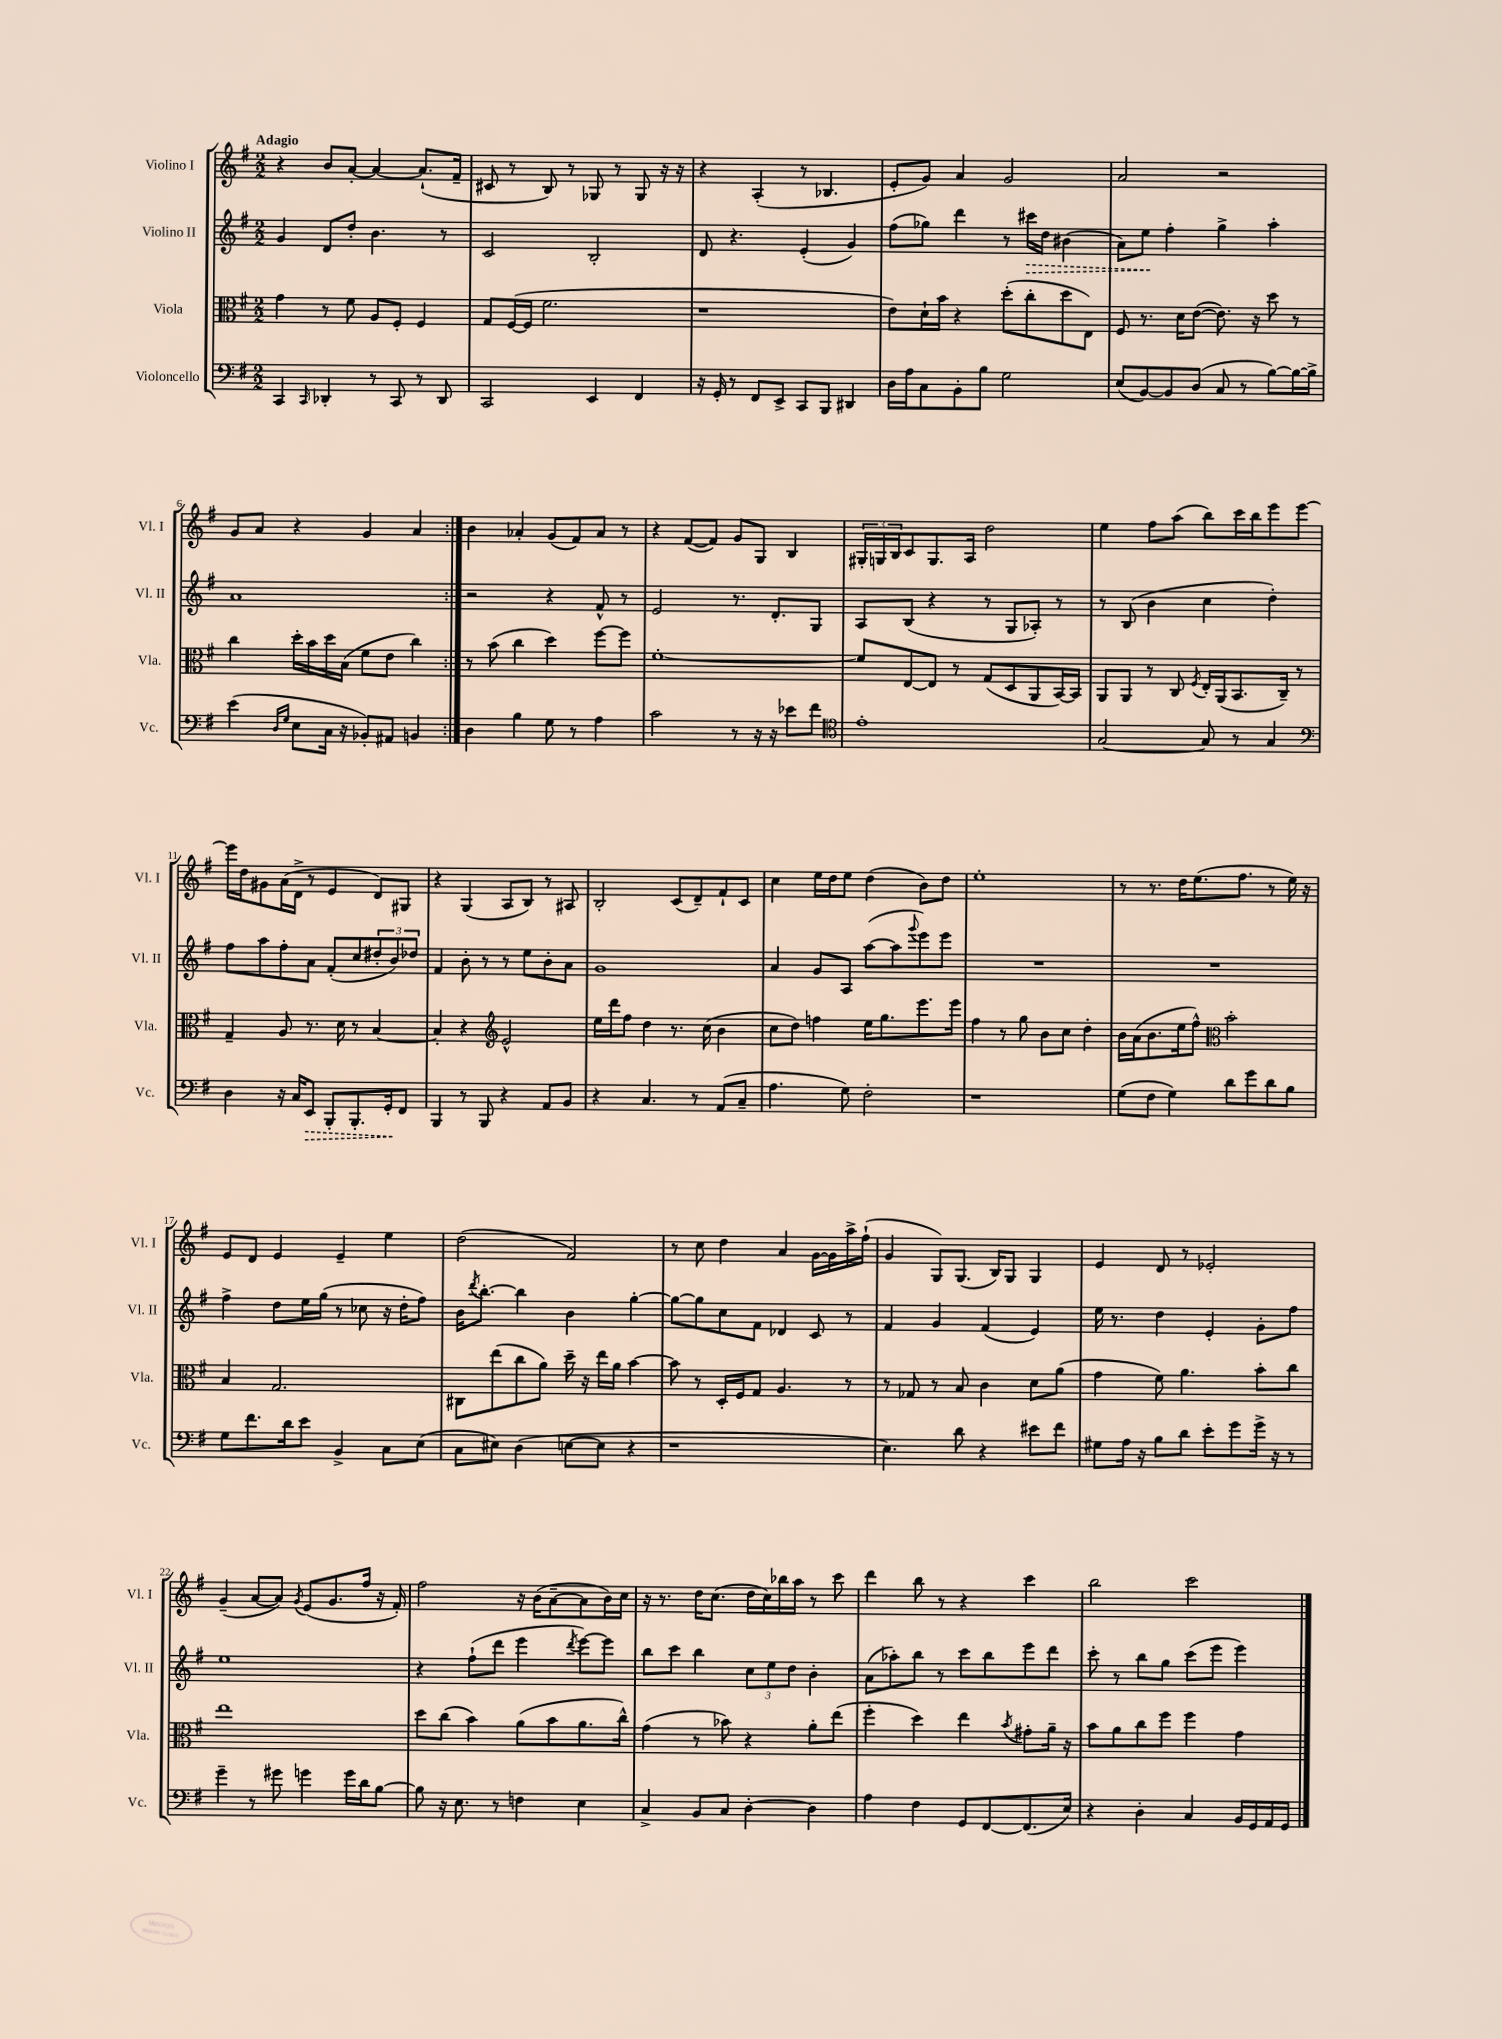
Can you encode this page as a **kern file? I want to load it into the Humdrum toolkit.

**kern	**dynam	**kern	**kern	**dynam	**kern
*part4	*part4	*part3	*part2	*part2	*part1
*staff4	*staff4	*staff3	*staff2	*staff2	*staff1
*I"Violoncello	*	*I"Viola	*I"Violino II	*	*I"Violino I
*I'Vc.	*	*I'Vla.	*I'Vl. II	*	*I'Vl. I
*clefF4	*	*clefC3	*clefG2	*	*clefG2
*k[f#]	*	*k[f#]	*k[f#]	*	*k[f#]
*M2/2	*	*M2/2	*M2/2	*	*M2/2
=1	=1	=1	=1	=1	=1
!	!	!	!	!	!LO:TX:a:B:t=Adagio
4CC/	.	4g\	4g/	.	4r
16qqCC/	.	.	.	.	.
4DD-X'/	.	8r	8d/L	.	8b/L
.	.	8f#\	8dd'/J	.	[8a'/J
8r	.	8A/L	4.b\	.	4a/_
8CC/	.	8F#'/J	.	.	.
8r	.	4F#/	.	.	(8.a`/L]
8DD-/	.	.	8r	.	.
.	.	.	.	.	16f#~/Jk
=2	=2	=2	=2	=2	=2
2CC/	.	8G/L	2c/	.	8c#X/
.	.	([16F#/L	.	.	8r
.	.	16F#/JJ]	.	.	.
.	.	2.f#\	.	.	8B/)
.	.	.	.	.	8r
4EE/	.	.	2B'/	.	8G-X/
.	.	.	.	.	8r
4FF#/	.	.	.	.	8G-/
.	.	.	.	.	16r
.	.	.	.	.	16r
=3	=3	=3	=3	=3	=3
16r	.	1r	8d/	.	4r
16GG'/	.	.	.	.	.
8r	.	.	4.r	.	.
8FF#/L	.	.	.	.	(4A'/
8EE^/J	.	.	.	.	.
8CC/L	.	.	(4e'/	.	8r
8BBB/J	.	.	.	.	4.B-X/
4DD#X/	.	.	4g/)	.	.
=4	=4	=4	=4	=4	=4
16D\LL	.	8e\L)	(8ff#\L	.	8e'/L
16A\J	.	.	.	.	.
8C\	.	16d`\L	8gg-X\J)	.	8g/J)
.	.	16b\JJ	.	.	.
8BB'\	.	4r	4ddd\	.	4a/
8B\J	.	.	.	.	.
2G\	.	(8dd'\L	8r	.	2g/
!	!	!	!	!LO:HP:b	!
.	.	8cc'\	16ccc#X\LL	>	.
.	.	.	16dd\JJ	.	.
.	.	8dd\	(4b#X\	.	.
.	.	8E\J)	.	.	.
=5	=5	=5	=5	=5	=5
(8E/L	.	8F#/	8a\L)	.	2a/
[8BB/)	.	8.r	8ee\J	.	.
8BB/]	.	.	4ff#'\	]	.
.	.	16d\KL	.	.	.
(8D/J	.	([8e\J	.	.	.
8C/	.	8.e\])	4gg^\	.	2r
8r	.	.	.	.	.
.	.	16r	.	.	.
[8B\L)	.	8dd\	4aa'\	.	.
16B\L_	.	8r	.	.	.
16B^\JJ]	.	.	.	.	.
!!LO:LB:g=z
=6	=6	=6	=6	=6	=6
(4e\	.	4cc\	1a	.	8g/L
.	.	.	.	.	8a/J
16qqD/LL	.	.	.	.	.
16qqG/JJ	.	.	.	.	.
8E\L	.	16dd'\LL	.	.	4r
.	.	16b\	.	.	.
16C\Jk	.	16dd\	.	.	.
16r	.	(16B\JJ	.	.	.
8BB-X'/L)	.	8f#\L	.	.	4g/
8AA#X/J	.	8e\J	.	.	.
4BBn/	.	4cc\)	.	.	4a/
=7:|!	=7:|!	=7:|!	=7:|!	=7:|!	=7:|!
4D\	.	8r	2r	.	4b\
.	.	(8b\	.	.	.
4B\	.	4cc\	.	.	4a-X'/
8G\	.	4dd\)	4r	.	(8g/L
8r	.	.	.	.	8f#/)
4A\	.	[8ff#\L	8f#^^/	.	8a-/J
.	.	8ff#\J]	8r	.	8r
=8	=8	=8	=8	=8	=8
2c\	.	[1f#'	2e/	.	4r
.	.	.	.	.	([8f#/L
.	.	.	.	.	8f#/J])
8r	.	.	8.r	.	8g/L
16r	.	.	.	.	8G/J
16r	.	.	8.d'/L	.	.
8e-X\L	.	.	.	.	4B/
8f#\J	.	.	8G/J	.	.
=9	=9	=9	=9	=9	=9
*clefC4	*	*	*	*	*
1e'	.	8f#/L]	8A/L	.	24G#X'/LL
.	.	.	.	.	24Gn/
.	.	.	.	.	24B/J
.	.	[8E/	(8B/J	.	8c/
.	.	8E/J]	4r	.	8.G/
.	.	8r	.	.	.
.	.	.	.	.	16A/Jk
.	.	(8G/L	8r	.	2dd\
.	.	8D/	8G/L	.	.
.	.	8AA/	8A-X'/J)	.	.
.	.	[16BB/L)	8r	.	.
.	.	16BB/JJ]	.	.	.
=10	=10	=10	=10	=10	=10
[2G/	.	8AA/L	8r	.	4ee\
.	.	8AA/J	(8B/	.	.
.	.	8r	4b\	.	8ff#\L
.	.	8C/	.	.	(8aa\J
.	.	8qF#/	.	.	.
8G/]	.	16E'/LL	4cc\	.	8bb\L)
.	.	(16AA/J	.	.	.
8r	.	8.BB/	.	.	16ccc\L
.	.	.	.	.	16bb\J
4G/	.	.	4dd'\)	.	8eee\
.	.	16C~/Jk)	.	.	.
.	.	8r	.	.	[8eee\J
!!LO:LB:g=z
=11	=11	=11	=11	=11	=11
*clefF4	*	*	*	*	*
4D\	.	4G~/	8ff#\L	.	16eee\LL]
.	.	.	.	.	16dd\J
.	.	.	8aa\	.	8g#X\
16r	.	8A/	8ff#'\	.	(16a\L
16C/KL	.	.	.	.	16d^\JJ
!	!LO:HP:b	!	!	!	!
8EE/J	>	8.r	8a\J	.	8r
8BBB'/L	.	.	(8f#'/L	.	4e/
.	.	16d\	.	.	.
8.BBB'/	.	8r	8cc/	.	.
.	.	[4B/	12dd#X'/	.	8d/L)
16GG'/k	.	.	.	.	.
.	.	.	12b/)	.	.
8FF#/J	]	.	.	.	8G#X/J
.	.	.	12dd-X/J	.	.
=12	=12	=12	=12	=12	=12
4BBB/	.	4B'/]	4f#/	.	4r
8r	.	4r	8b'\	.	(4G/
8BBB/	.	.	8r	.	.
*	*	*clefG2	*	*	*
4r	.	2e^^/	8r	.	8A/L
.	.	.	8ee\L	.	8B/J)
8AA/L	.	.	8b'\	.	8r
8BB/J	.	.	8a\J	.	8A#X/
=13	=13	=13	=13	=13	=13
4r	.	16ee\LL	1g	.	2B'/
.	.	16ddd\J	.	.	.
.	.	8ff#\J	.	.	.
4.C/	.	4dd\	.	.	.
.	.	8.r	.	.	(8c/L
8r	.	.	.	.	8d~/)
.	.	(16cc\	.	.	.
(8AA/L	.	4b\	.	.	8f#`/
8C~/J	.	.	.	.	8c/J
=14	=14	=14	=14	=14	=14
4.A\	.	8cc\L	4a/	.	4cc\
.	.	8dd\J)	.	.	.
.	.	4ffn\	8g/L	.	16ee\LL
.	.	.	.	.	16dd\J
8G\)	.	.	8A/J	.	8ee\J
2F#'\	.	16ee\KL	([8aa\L	.	(4dd\
.	.	8.gg\	.	.	.
.	.	.	8aa\]	.	.
.	.	.	8qqggg/	.	.
.	.	8.eee\	8eee\)	.	8b\L)
.	.	.	8eee\J	.	8dd\J
.	.	16eee\Jk	.	.	.
=15	=15	=15	=15	=15	=15
1r	.	4ff#\	1r	.	1ee'
.	.	8r	.	.	.
.	.	8gg\	.	.	.
.	.	8b\L	.	.	.
.	.	8cc\J	.	.	.
.	.	4dd'\	.	.	.
=16	=16	=16	=16	=16	=16
(8G\L	.	16b\LL	1r	.	8r
.	.	(16a\J	.	.	.
8F#\J	.	8.b\	.	.	8.r
4G\)	.	.	.	.	.
.	.	16ee\k	.	.	16dd\KL
.	.	8ff#^^\J)	.	.	(8.ee\
*	*	*clefC3	*	*	*
8d\L	.	2b'\	.	.	.
.	.	.	.	.	8.ff#\J
8g\	.	.	.	.	.
8d\	.	.	.	.	8r
8B\J	.	.	.	.	16ee\)
.	.	.	.	.	16r
!!LO:LB:g=z
=17	=17	=17	=17	=17	=17
8G\L	.	4B/	4ff#^\	.	8e/L
8.f#\	.	.	.	.	8d/J
.	.	2.G/	8dd\L	.	4e/
16d\k	.	.	.	.	.
8e\J	.	.	16ee\L	.	.
.	.	.	(16gg\JJ	.	.
4BB^/	.	.	8r	.	4e~/
.	.	.	8cc-X\	.	.
8C\L	.	.	16r	.	4ee\
.	.	.	16dd'\KL	.	.
(8E\J	.	.	8ff#\J)	.	.
=18	=18	=18	=18	=18	=18
8C\L	.	8C#X\L	16b\KL	.	(2dd\
.	.	.	8qddd/	.	.
.	.	.	[8.bb'\J	.	.
8E#X\J)	.	(8ee\	.	.	.
(4D\	.	8cc\	4bb\]	.	.
.	.	8a\J)	.	.	.
[8En\L	.	16dd~\	4b\	.	2f#/)
.	.	16r	.	.	.
8E\J]	.	16ee\LL	.	.	.
.	.	16a\JJ	.	.	.
4r	.	[4b\	[4gg'\	.	.
=19	=19	=19	=19	=19	=19
1r	.	8b\]	8gg\L_	.	8r
.	.	8r	8gg\]	.	8cc\
.	.	16D'/LL	8cc\	.	4dd\
.	.	16F#/J	.	.	.
.	.	8G/J	8f#\J	.	.
.	.	4.A/	4d-X/	.	4a/
.	.	.	8c/	.	[16g\LL
.	.	.	.	.	16g\]
.	.	8r	8r	.	16aa^\
.	.	.	.	.	(16ff#`\JJ
=20	=20	=20	=20	=20	=20
4.E\)	.	8r	4f#/	.	4g/
.	.	8G-X/	.	.	.
.	.	8r	4g/	.	8G/L)
8d\	.	8B/	.	.	(8.G/J
4r	.	4c\	(4f#/	.	.
.	.	.	.	.	16B/KL)
.	.	.	.	.	8G/J
8e#X\L	.	8d\L	4e/)	.	4G/
8f#\J	.	(8a\J	.	.	.
=21	=21	=21	=21	=21	=21
8G#X\L	.	4g\	16ee\	.	4e/
.	.	.	8.r	.	.
16A\Jk	.	.	.	.	.
16r	.	.	.	.	.
8B\L	.	8f#\)	4dd\	.	8d/
8d\J	.	4.a\	.	.	8r
8e'\L	.	.	4e'/	.	2e-X'/
8g\	.	.	.	.	.
16g^\Jk	.	8b'\L	8g'\L	.	.
16r	.	.	.	.	.
8r	.	8cc\J	8ff#\J	.	.
!!LO:LB:g=z
=22	=22	=22	=22	=22	=22
4g~\	.	1ee	1ee	.	(4g~/
8r	.	.	.	.	[8a/L
8g#X\	.	.	.	.	8a/J])
.	.	.	.	.	8qg/
4gn\	.	.	.	.	(8e/L
.	.	.	.	.	8.g/
16g\LL	.	.	.	.	.
16d\J	.	.	.	.	16ff#/Jk
[8B\J	.	.	.	.	16r
.	.	.	.	.	16f#'/)
=23	=23	=23	=23	=23	=23
8B\]	.	8dd\L	4r	.	2ff#\
16r	.	(8cc\J	.	.	.
8.E\	.	.	.	.	.
.	.	4b\)	(8ff#`\L	.	.
8r	.	.	8ddd\J	.	.
4Fn\	.	(8a\L	4eee\	.	16r
.	.	.	.	.	(16b\KL
.	.	8b\	.	.	[8a~\
.	.	.	8qddd/	.	.
4E\	.	8.a\	[8eee\L)	.	8a\]
.	.	.	8eee\J]	.	16b\L)
.	.	16cc^^\Jk)	.	.	16cc\JJ
=24	=24	=24	=24	=24	=24
4C^/	.	(4g\	8bb\L	.	16r
.	.	.	.	.	8.r
.	.	.	8ccc\J	.	.
8BB/L	.	8r	4bb\	.	16dd\KL
.	.	.	.	.	(8.cc\J
8C/J	.	8b-X\)	.	.	.
[4D'\	.	4r	12cc\L	.	16dd\LL
.	.	.	.	.	16cc\)
.	.	.	12ee\	.	.
.	.	.	.	.	16bb-X\
.	.	.	12dd\J	.	.
.	.	.	.	.	16aa\JJ
4D\]	.	8a'\L	4b'\	.	8r
.	.	(8ee\J	.	.	8ccc\
=25	=25	=25	=25	=25	=25
4A\	.	4ff#'\	(8a\L	.	4ddd\
.	.	.	8aa-X'\)	.	.
4F#\	.	4dd\)	8bb\J	.	8bb\
.	.	.	8r	.	8r
8GG/L	.	4ee\	8ccc\L	.	4r
[8FF#/	.	.	8bb\	.	.
.	.	8qb/	.	.	.
(8.FF#/]	.	8g#X'\L	8eee\	.	4ccc\
.	.	16a~\Jk	8ddd\J	.	.
16E/Jk)	.	16r	.	.	.
=26	=26	=26	=26	=26	=26
4r	.	8b\L	8ccc'\	.	2bb\
.	.	8a\	8r	.	.
4D'\	.	8cc\	8bb\L	.	.
.	.	8ff#\J	8gg\J	.	.
4C/	.	4ff#\	(8ccc\L	.	2ccc\
.	.	.	8eee\J	.	.
16BB/LL	.	4g\	4eee\)	.	.
16GG/	.	.	.	.	.
16AA/	.	.	.	.	.
16GG/JJ	.	.	.	.	.
==	==	==	==	==	==
*-	*-	*-	*-	*-	*-
